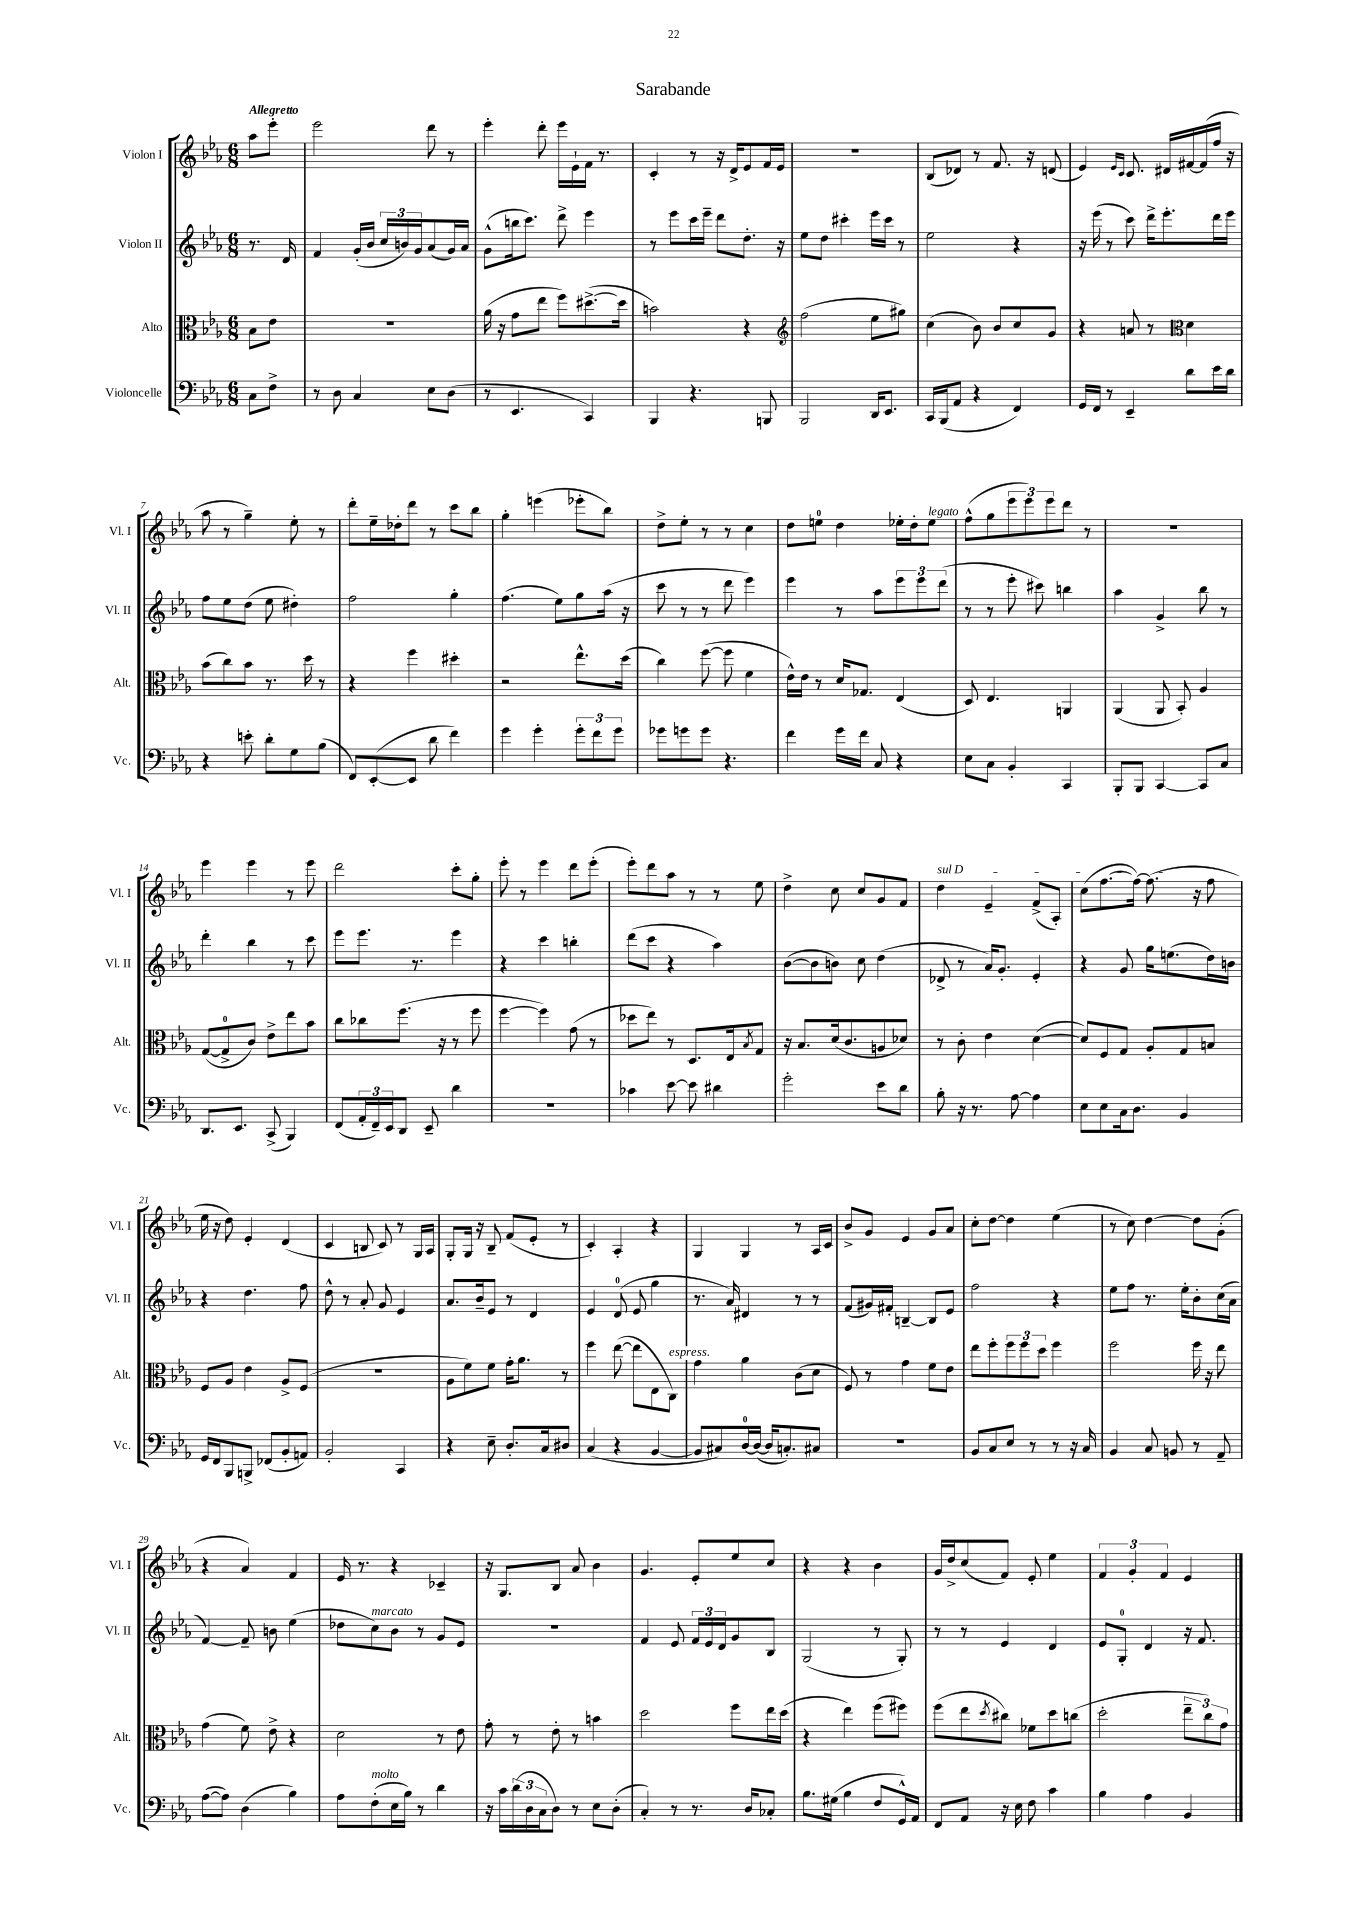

**kern	**kern	**kern	**kern
*staff4	*staff3	*staff2	*staff1
*clefF4	*clefC3	*clefG2	*clefG2
*k[b-e-a-]	*k[b-e-a-]	*k[b-e-a-]	*k[b-e-a-]
*M6/8	*M6/8	*M6/8	*M6/8
8C	8B-	8.r	8aa-
8F^	8e-	.	8eee-'
.	.	16d	.
=	=	=	=
8r	2.r	4f	2eee-
8D	.	.	.
4C	.	(16g'	.
.	.	16b-	.
.	.	24cc	.
.	.	24b)	.
.	.	24g	.
8E-	.	(8a-	8ddd
(8D	.	16g)	8r
.	.	16a-	.
=	=	=	=
8r	(16a-	(8g^^	4eee-'
.	16r	.	.
4.EE-	8g	16bb	.
.	.	8.ccc)	.
.	8ee-	.	8ddd'
.	8ff)	8ddd^	16eee-
.	.	.	16e-`
4CC)	([8.dd#^	4eee-	16f
.	.	.	8.r
.	16dd#]	.	.
=	=	=	=
4BBB-	2b)	8r	4c'
.	.	8eee-	.
4.r	.	16ccc	8r
.	.	16eee-~	.
.	.	8ddd	16r
.	.	.	16d^
.	4r	8.dd'	8e-
8BBB	.	.	16f
.	.	16r	16e-
=	=	=	=
*	*clefG2	*	*
2BBB-	(2ff	8ee-	2.r
.	.	8dd	.
.	.	4ccc#'	.
16DD	8ee-	16eee-	.
8.EE-	.	16ccc#	.
.	8gg#)	8r	.
=	=	=	=
16CC	(4cc	2ee-	(8B-
(16BBB-	.	.	.
8AA-	.	.	8d-)
4r	8b-)	.	8r
.	8b-	.	8.f
4FF)	8cc	4r	.
.	.	.	16r
.	8g	.	(8d
=	=	=	=
16GG	4r	16r	4e-)
16FF	.	(16eee-	.
8r	.	8r	.
.	.	.	16qqe-
.	.	.	16qqc
4EE-~	8a	8ccc)	8.c
.	8r	16ddd^	.
.	.	8.eee-'	16d#
*	*clefC3	*	*
8d	4d	.	[16f#
.	.	.	(16f#]
16e-	.	16ddd	16ff
16d	.	16eee-	16r
=	=	=	=
4r	(8b-	8ff	8aa-
.	8cc)	8ee-	8r
8e'	8b-	(8dd	4gg~)
8d'	8.r	8ee-	.
8G	.	4dd#')	8ee-'
.	16dd	.	.
(8B-	8r	.	8r
=	=	=	=
8FF)	4r	2ff	8ddd'
([8EE-'	.	.	16ee-~
.	.	.	16dd-'
8EE-]	4ff	.	8ddd
8d	.	.	8r
4f)	4dd#'	4gg'	8ccc
.	.	.	8bb-
=	=	=	=
4g	2r	(4.ff	4gg'
4g'	.	.	(4eee
.	.	8ee-)	.
12g'	8.ee-^^	8gg	8eee-'
12f	.	.	.
.	.	(16aa-	8bb-)
12g	.	.	.
.	(16dd	16r	.
=	=	=	=
8g-	4cc)	8ccc	8dd^
8g	.	8r	8ee-'
8g	([8ff	8r	8r
4.r	8ff]	8ddd	8r
.	4f	4eee-)	4cc
=	=	=	=
4f	16e-^^)	4eee-	8dd
.	16e-	.	.
.	8r	.	8ee
16g	16d	8r	4dd
16f	8.G-	.	.
8C	.	8aa-	.
4r	(4E-	12eee-	16ee-'
.	.	.	16dd'
.	.	12eee-	.
.	.	.	8ee-
.	.	(12ddd	.
=	=	=	=
8E-	8D)	8r	(8ff^^
8C	4.E-	8r	8gg
4BB-'	.	8eee-'	12eee-
.	.	.	12eee-)
.	.	8ccc#)	.
.	.	.	12eee-
4CC	4AA	4bb	8ddd
.	.	.	8r
=	=	=	=
8BBB-'	(4AA-	4aa-	2.r
8BBB-	.	.	.
[4CC	8AA-	4g^	.
.	8BB-')	.	.
8CC]	4A-	8bb-	.
8C	.	8r	.
=	=	=	=
8.DD	([8G	4ddd'	4eee-
.	8G^]	.	.
8.EE-	.	.	.
.	8c)	4bb-	4eee-
(8CC^	8e-^	.	.
4BBB-)	8ee-	8r	8r
.	8b-	8ccc	8eee-
=	=	=	=
(8FF	8cc	8eee-	2ddd
24AA-'	8cc-	8.eee-	.
24FF~)	.	.	.
24EE-	.	.	.
8DD	(8.ff	.	.
.	.	8.r	.
8EE-~	.	.	.
.	16r	.	.
4d	8r	4eee-	8ccc'
.	8ff	.	8gg'
=	=	=	=
2.r	[4ff	4r	8eee-'
.	.	.	8r
.	4ff])	4ccc	4eee-
.	(8g	4bb'	8ddd
.	8r	.	(8eee-'
=	=	=	=
4c-	8dd-	(8ddd	8eee-')
.	8ee-)	8ccc	8ddd
[8e-	8r	4r	8aa-
8e-]	8.D	.	8r
4d#	.	4aa-)	8r
.	16E-	.	.
.	8qB-	.	.
.	8G	.	8ee-
=	=	=	=
2g'	16r	([8b-	4dd^
.	8.B-	.	.
.	.	8b-]	.
.	(16d	8b)	8cc
.	8.c	.	.
.	.	8cc	8cc
8e-	8A	(4dd	8g
8d	8d-)	.	8f
=	=	=	=
8B-'	8r	8d-^	4dd
16r	8c'	8r	.
8.r	.	.	.
.	4e-	16a-)	4e-~
.	.	8.g'	.
[8A-	.	.	.
4A-]	([4d	4e-'	(8f^
.	.	.	8A-')
=	=	=	=
8E-	8d])	4r	(8cc
8E-	8F	.	[8.ff
16C	8G	8g	.
8.D	.	.	16ff_)
.	8A-'	16gg	(8.ff]
.	.	(8.ee	.
4BB-	8G	.	.
.	.	.	16r
.	8B	16dd)	8ff
.	.	16b	.
=	=	=	=
16GG	8F	4r	16ee-
16FF	.	.	16r
8BBB-	8A-	.	8dd)
8BBB^	4e-	4.dd	4e-'
(8FF-	.	.	.
8BB-'	8A-^	.	(4d
8AA)	(8F	8ff	.
=	=	=	=
2BB-'	2.r	8dd^^	4c
.	.	8r	.
.	.	8a-'	8B
.	.	8g	8c)
4CC	.	4e-	8r
.	.	.	16G
.	.	.	16A-
=	=	=	=
4r	8A-	8.a-	8G'
.	8f)	.	16G
.	.	16b-~	16r
8E-~	8f	8e-	8B-~
8.D'	16g'	8r	(8f
.	8.a-	.	.
.	.	4d	8e-'
16C	.	.	.
8D#	8r	.	8r
=	=	=	=
(4C	4ff	4e-	4c')
4r	([8ee-	(8d	4A-'
.	8ee-]	8e-	.
[4BB-	8E-	4gg	4r
.	8C)	.	.
=	=	=	=
8BB-]	4g	8.r	4G
8C#)	.	.	.
.	.	16a-)	.
[16D	4a-	4d#	4G
(16D_	.	.	.
16D]	.	.	.
8.C')	.	.	.
.	(8c	8r	8r
8C#	8d	8r	16A-
.	.	.	16c
=	=	=	=
2.r	8F)	(8f	8b-^
.	8r	16g#)	8g
.	.	16f#'	.
.	4g	[4B~	4e-
.	8f	8B]	8g
.	8e-	8e-	8a-
=	=	=	=
8BB-	8ee-	2ff	8cc'
8C	8ff'	.	[8dd
8E-	12ff	.	4dd]
.	12ff	.	.
8r	.	.	.
.	12dd	.	.
8r	4ff	4r	(4ee-
16r	.	.	.
16C	.	.	.
=	=	=	=
4BB-	2ff	8ee-	8r
.	.	8ff	8cc)
8C	.	8.r	[4dd
8BB	.	.	.
.	.	16ee-'	.
8r	16ff	8b-'	8dd]
.	16r	.	.
8AA-~	8ee-	(16cc	(8g'
.	.	16a-	.
=	=	=	=
([8A-	(4g	[4f)	4r
8A-])	.	.	.
(4D	8f)	8f~]	4a-)
.	8e-^	8b	.
4B-)	4r	(4ee-	4f
=	=	=	=
8A-	2d	8dd-	16e-
.	.	.	8.r
(8F'	.	8cc)	.
16E-	.	8b-	4r
16B-)	.	.	.
8r	.	8r	.
4d	8r	8g	4c-~
.	8e-	8e-	.
=	=	=	=
16r	8g'	2.r	16r
16c	.	.	8.G
(24d	8r	.	.
24D	.	.	.
24C	.	.	.
8D)	8e-'	.	8B-
8r	8r	.	8a-
8E-	4b	.	4b-
(8D'	.	.	.
=	=	=	=
4C')	2dd	4f	4.g
8r	.	8e-	.
8.r	.	24f	8e-'
.	.	24e-	.
.	.	24d	.
.	8ff	8g	8ee-
16D	.	.	.
8C-'	16ee-	8B-	8cc
.	(16dd	.	.
=	=	=	=
8.B-	4r	(2G	4r
(16G#	.	.	.
4B-	4ee-)	.	4r
8F	(8ff	8r	4b-
16GG^^)	8ff#)	8G')	.
16AA-	.	.	.
=	=	=	=
8FF	(8ff	8r	16g
.	.	.	16dd^
8AA-	8ee-	8r	(8cc
.	8qdd	.	.
16r	8cc#)	4e-	8f)
16E-	.	.	.
8F	8f-	.	8e-'
4c	8dd	4d	4ee-
.	(8cc	.	.
=	=	=	=
4B-	2dd'	8e-	6f
.	.	8G'	.
.	.	.	6g'
4A-	.	4d	.
.	.	.	6f
4BB-	12ee-~	16r	4e-
.	.	8.f	.
.	12cc)	.	.
.	12g	.	.
==	==	==	==
*-	*-	*-	*-
